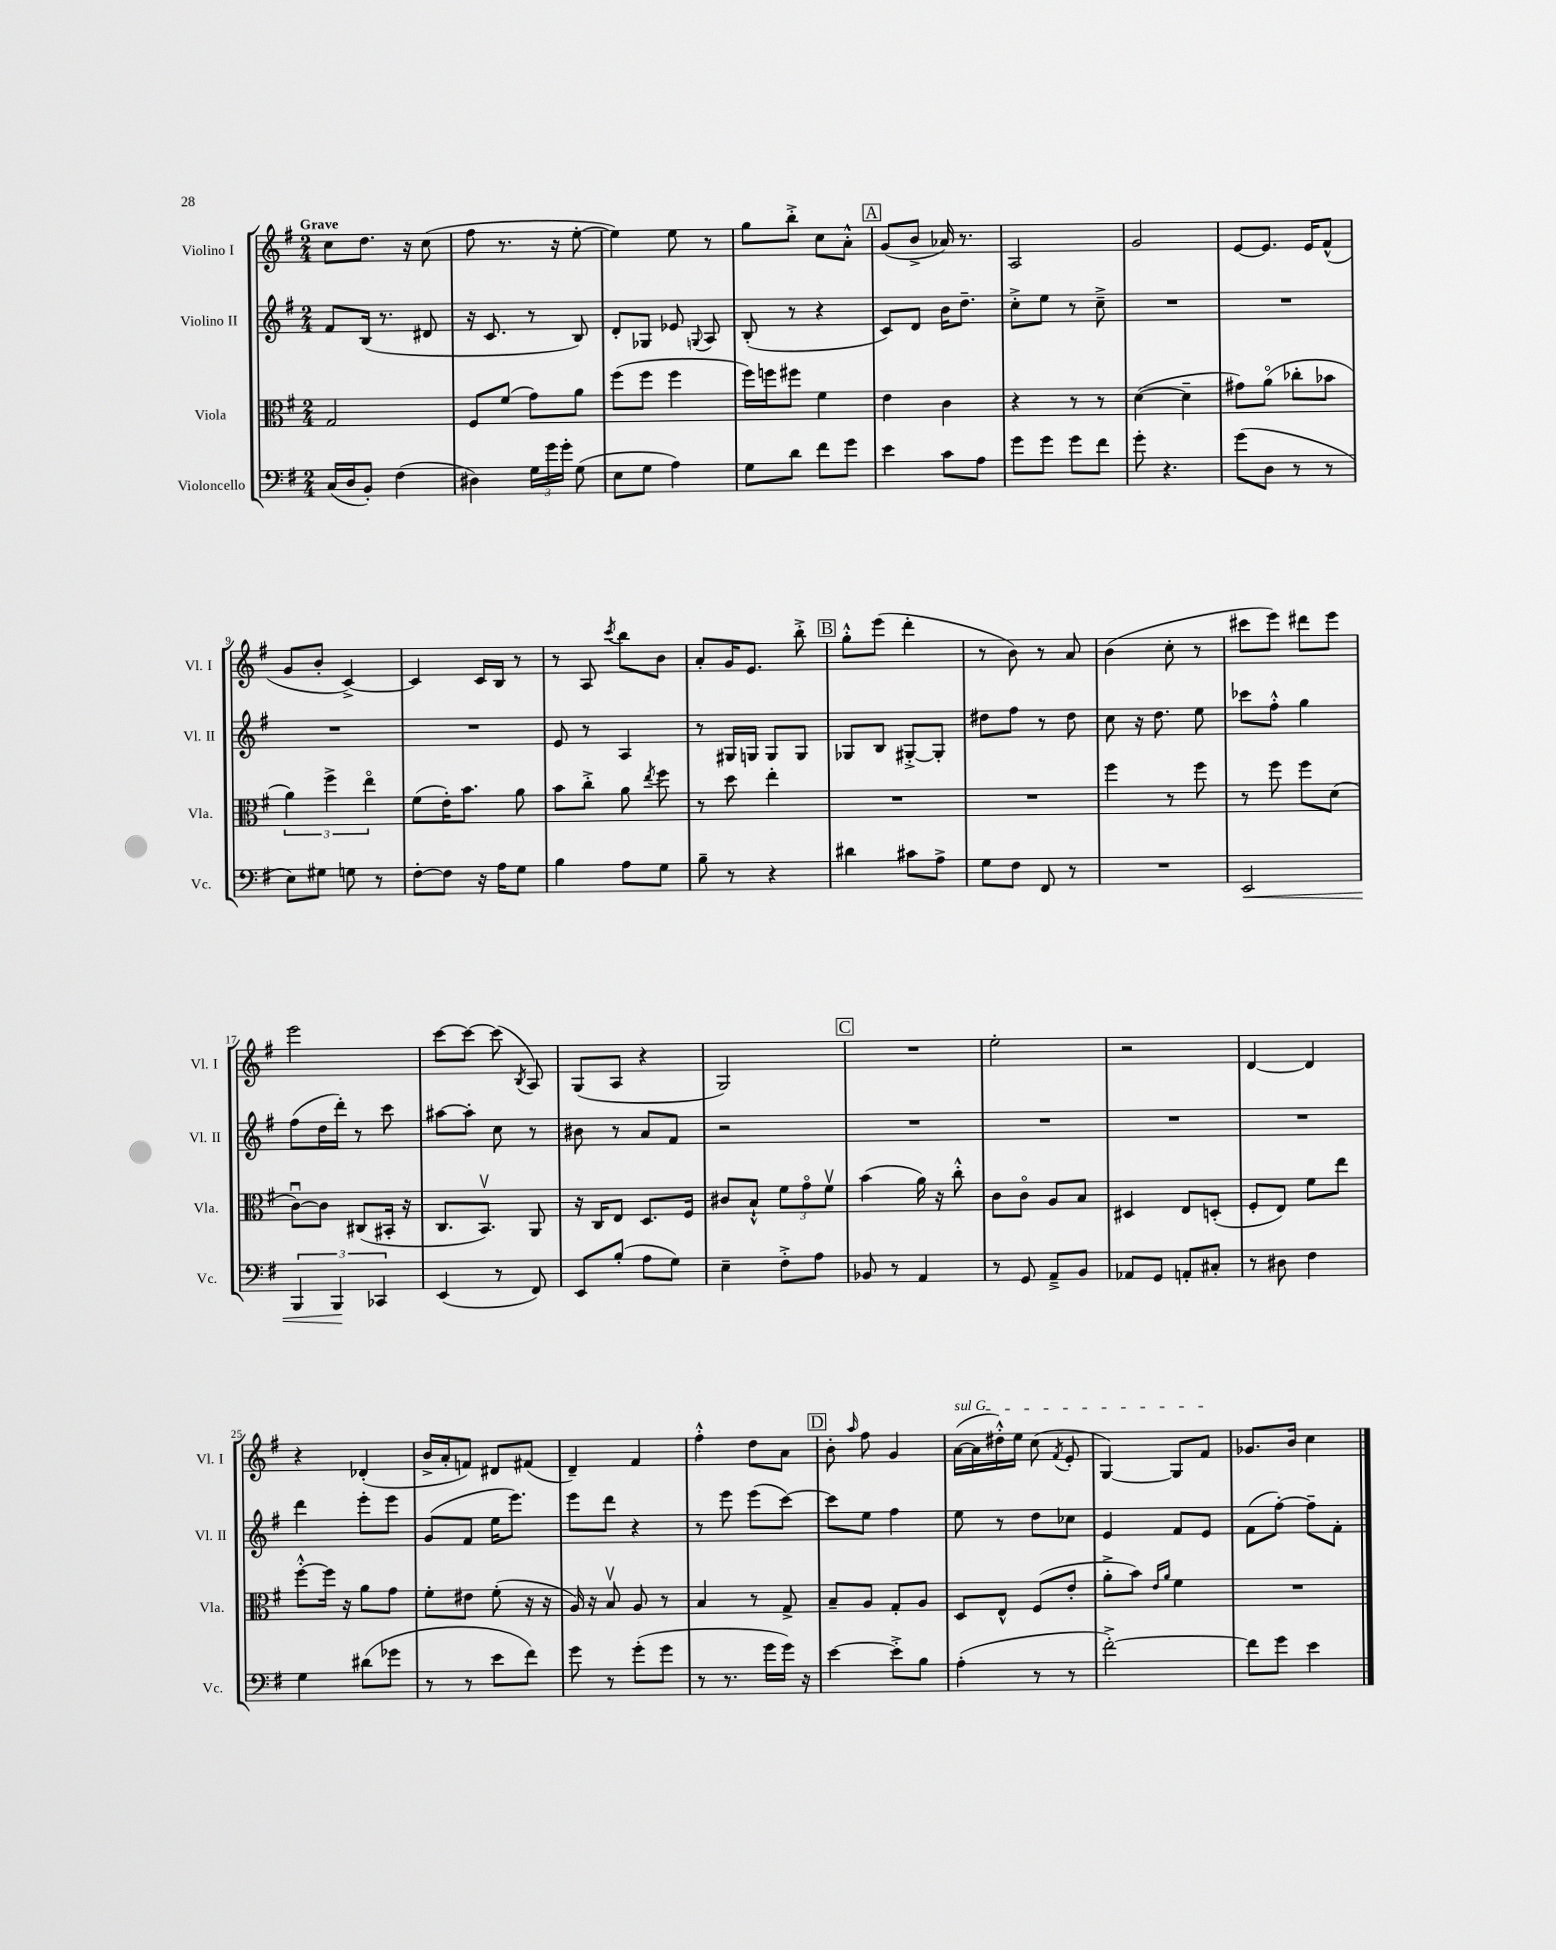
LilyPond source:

<<
\new StaffGroup <<
\new Staff = "s0" \with { instrumentName = "Violino I" shortInstrumentName = "Vl. I" } {
    \clef treble \key g \major \numericTimeSignature \time 2/4 \tempo "Grave"
    \autoBeamOff c''8[ d''8.] r16 c''8( |
    fis''8 r8. r16 e''8~-. |
    e''4) e''8 r8 |
    g''8[ b''8]-.-> c''8[ a'8]-.-^ |
    \mark \markup { \box "A" } g'8[( b'8]-> aes'16) r8. |
    a2 |
    g'2 |
    e'8[~ e'8.] e'16[ fis'8]-^( |
    g'8[ b'8]-. c'4~->) |
    c'4 c'16[ b16] r8 |
    r8 a8 \acciaccatura { c'''8 } b''8[ b'8] |
    a'8[-. g'16 e'8.] b''8-.-> |
    \mark \markup { \box "B" } g''8[-.-^ e'''8]( d'''4-. |
    r8 b'8) r8 a'8 |
    b'4( c''8-. r8 |
    cis'''8[ e'''8]) dis'''8[ e'''8] |
    e'''2 |
    c'''8[~ c'''8]~ c'''8( \acciaccatura { b8 } a8) |
    g8[( a8] r4 |
    g2) |
    \mark \markup { \box "C" } R2 |
    e''2-. |
    r2 |
    d'4~ d'4 |
    r4 des'4-.( |
    b'16[-> a'16-. f'8]) dis'8[ fis'8]( |
    d'4--) fis'4 |
    fis''4-.-^ d''8[ a'8] |
    \mark \markup { \box "D" } b'8-. \grace { a''16 } fis''8 g'4 |
    \once \override TextSpanner.bound-details.left.text = \markup { \italic "sul G" } a'16[~\startTextSpan( a'16 dis''16-.-^) e''16] c''8( \acciaccatura { fis'8 } e'8-. |
    g4~) g8[ fis'8]\stopTextSpan |
    ges'8.[ b'16] c''4 \bar "|." |
}
\new Staff = "s1" \with { instrumentName = "Violino II" shortInstrumentName = "Vl. II" } {
    \clef treble \key g \major \numericTimeSignature \time 2/4
    \autoBeamOff fis'8[ b16]( r8. dis'8 |
    r16 c'8. r8 b8) |
    d'8[-. ges8] ees'8 \appoggiatura { g8 } a8 |
    b8-.( r8 r4 |
    \mark \markup { \box "A" } c'8[) d'8] b'16[ d''8.]-- |
    c''8[-.-> e''8] r8 c''8---> |
    R2 |
    R2 |
    R2 |
    R2 |
    e'8 r8 a4 |
    r8 gis16[ g16] g8[ g8] |
    \mark \markup { \box "B" } ges8[ b8] gis8[~-.-> gis8]-. |
    dis''8[ fis''8] r8 dis''8 |
    c''8 r16 d''8. e''8 |
    ces'''8[ fis''8]-.-^ g''4 |
    fis''8[( d''16 d'''16]-.) r8 c'''8 |
    ais''8[~ ais''8]-. c''8 r8 |
    bis'8 r8 a'8[ fis'8] |
    r2 |
    \mark \markup { \box "C" } R2 |
    R2 |
    R2 |
    R2 |
    d'''4 e'''8[-. e'''8] |
    g'8[( fis'8] e''16[ e'''8.]) |
    e'''8[ d'''8] r4 |
    r8 e'''8 e'''8[( c'''8]~) |
    \mark \markup { \box "D" } c'''8[ e''8] fis''4 |
    e''8 r8 d''8[ ces''8] |
    e'4 fis'8[ e'8] |
    fis'8[( fis''8]~-.) fis''8[-- fis'8]-. \bar "|." |
}
\new Staff = "s2" \with { instrumentName = "Viola" shortInstrumentName = "Vla." } {
    \clef alto \key g \major \numericTimeSignature \time 2/4
    \autoBeamOff g2 |
    fis8[ fis'8]( g'8[) a'8] |
    fis''8[( fis''8] fis''4 |
    fis''16[) f''16 fis''8] fis'4 |
    \mark \markup { \box "A" } e'4 c'4 |
    r4 r8 r8 |
    d'4~( d'4-- |
    gis'8[) a'8]\flageolet( ces''8[-. bes'8] |
    \tuplet 3/2 { a'4) fis''4-> e''4\flageolet } |
    fis'8[( e'16-.) b'8.] a'8 |
    b'8[ c''8]-.-> a'8 \acciaccatura { e''8 } fis''8 |
    r8 d''8 e''4-. |
    \mark \markup { \box "B" } R2 |
    R2 |
    fis''4 r8 fis''8 |
    r8 fis''8 fis''8[ d'8]( |
    c'8[~\downbow) c'8] cis8[( bis,16]-. r16 |
    c8.[ b,8.]\upbow) a,8 |
    r16 c16[ e8] d8.[ fis16] |
    cis'8[ b8]-!-^ \tuplet 3/2 { fis'8[ g'8\flageolet fis'8]\upbow } |
    \mark \markup { \box "C" } b'4( a'16) r16 c''8-.-^ |
    c'8[ c'8]\flageolet a8[ b8] |
    dis4 e8[ d8]-.( |
    fis8[-. e8]) fis'8[ e''8] |
    fis''8[~-.-^ fis''16] r16 a'8[ g'8] |
    fis'8[-. eis'8] fis'8-.( r16 r16 |
    a16) r16 b8\upbow a8 r8 |
    b4 r8 g8-> |
    \mark \markup { \box "D" } b8[-- a8] g8[-. a8] |
    d8[ e8]-^ fis8[( e'8]-. |
    a'8[-.-> b'8]) \grace { e'16[ a'16] } fis'4 |
    R2 \bar "|." |
}
\new Staff = "s3" \with { instrumentName = "Violoncello" shortInstrumentName = "Vc." } {
    \clef bass \key g \major \numericTimeSignature \time 2/4
    \autoBeamOff c16[( d16 b,8]-.) fis4( |
    dis4) \tuplet 3/2 { g16[ g'16 g'16]-. } g8( |
    e8[ g8] a4) |
    g8[ d'8] fis'8[ g'8] |
    \mark \markup { \box "A" } e'4 c'8[ a8] |
    g'8[ g'8] g'8[ fis'8] |
    g'8-. r4. |
    g'8[( d8] r8 r8 |
    e8[) gis8] g8 r8 |
    fis8[~-. fis8] r16 a16[ g8] |
    b4 a8[ g8] |
    b8-- r8 r4 |
    \mark \markup { \box "B" } dis'4 cis'8[ a8]-> |
    g8[ fis8] fis,8 r8 |
    R2 |
    e,2\< |
    \tuplet 3/2 { b,,4 b,,4\! ces,4 } |
    e,4( r8 fis,8) |
    e,8[ b8]-.( a8[ g8]) |
    e4-- fis8[-.-> a8] |
    \mark \markup { \box "C" } bes,8 r8 a,4 |
    r8 g,8 a,8[---> b,8] |
    aes,8[ g,8] a,8[-. cis8]-. |
    r8 dis8 fis4 |
    g4 dis'8[( ges'8] |
    r8 r8 e'8[ fis'8]) |
    g'8 r8 g'8[-.( g'8] |
    r8 r8. g'16[ g'16]) r16 |
    \mark \markup { \box "D" } e'4~ e'8[-.-> b8] |
    a4-.( r8 r8 |
    fis'2~-.->) |
    fis'8[ g'8] e'4 \bar "|." |
}
>>
>>
